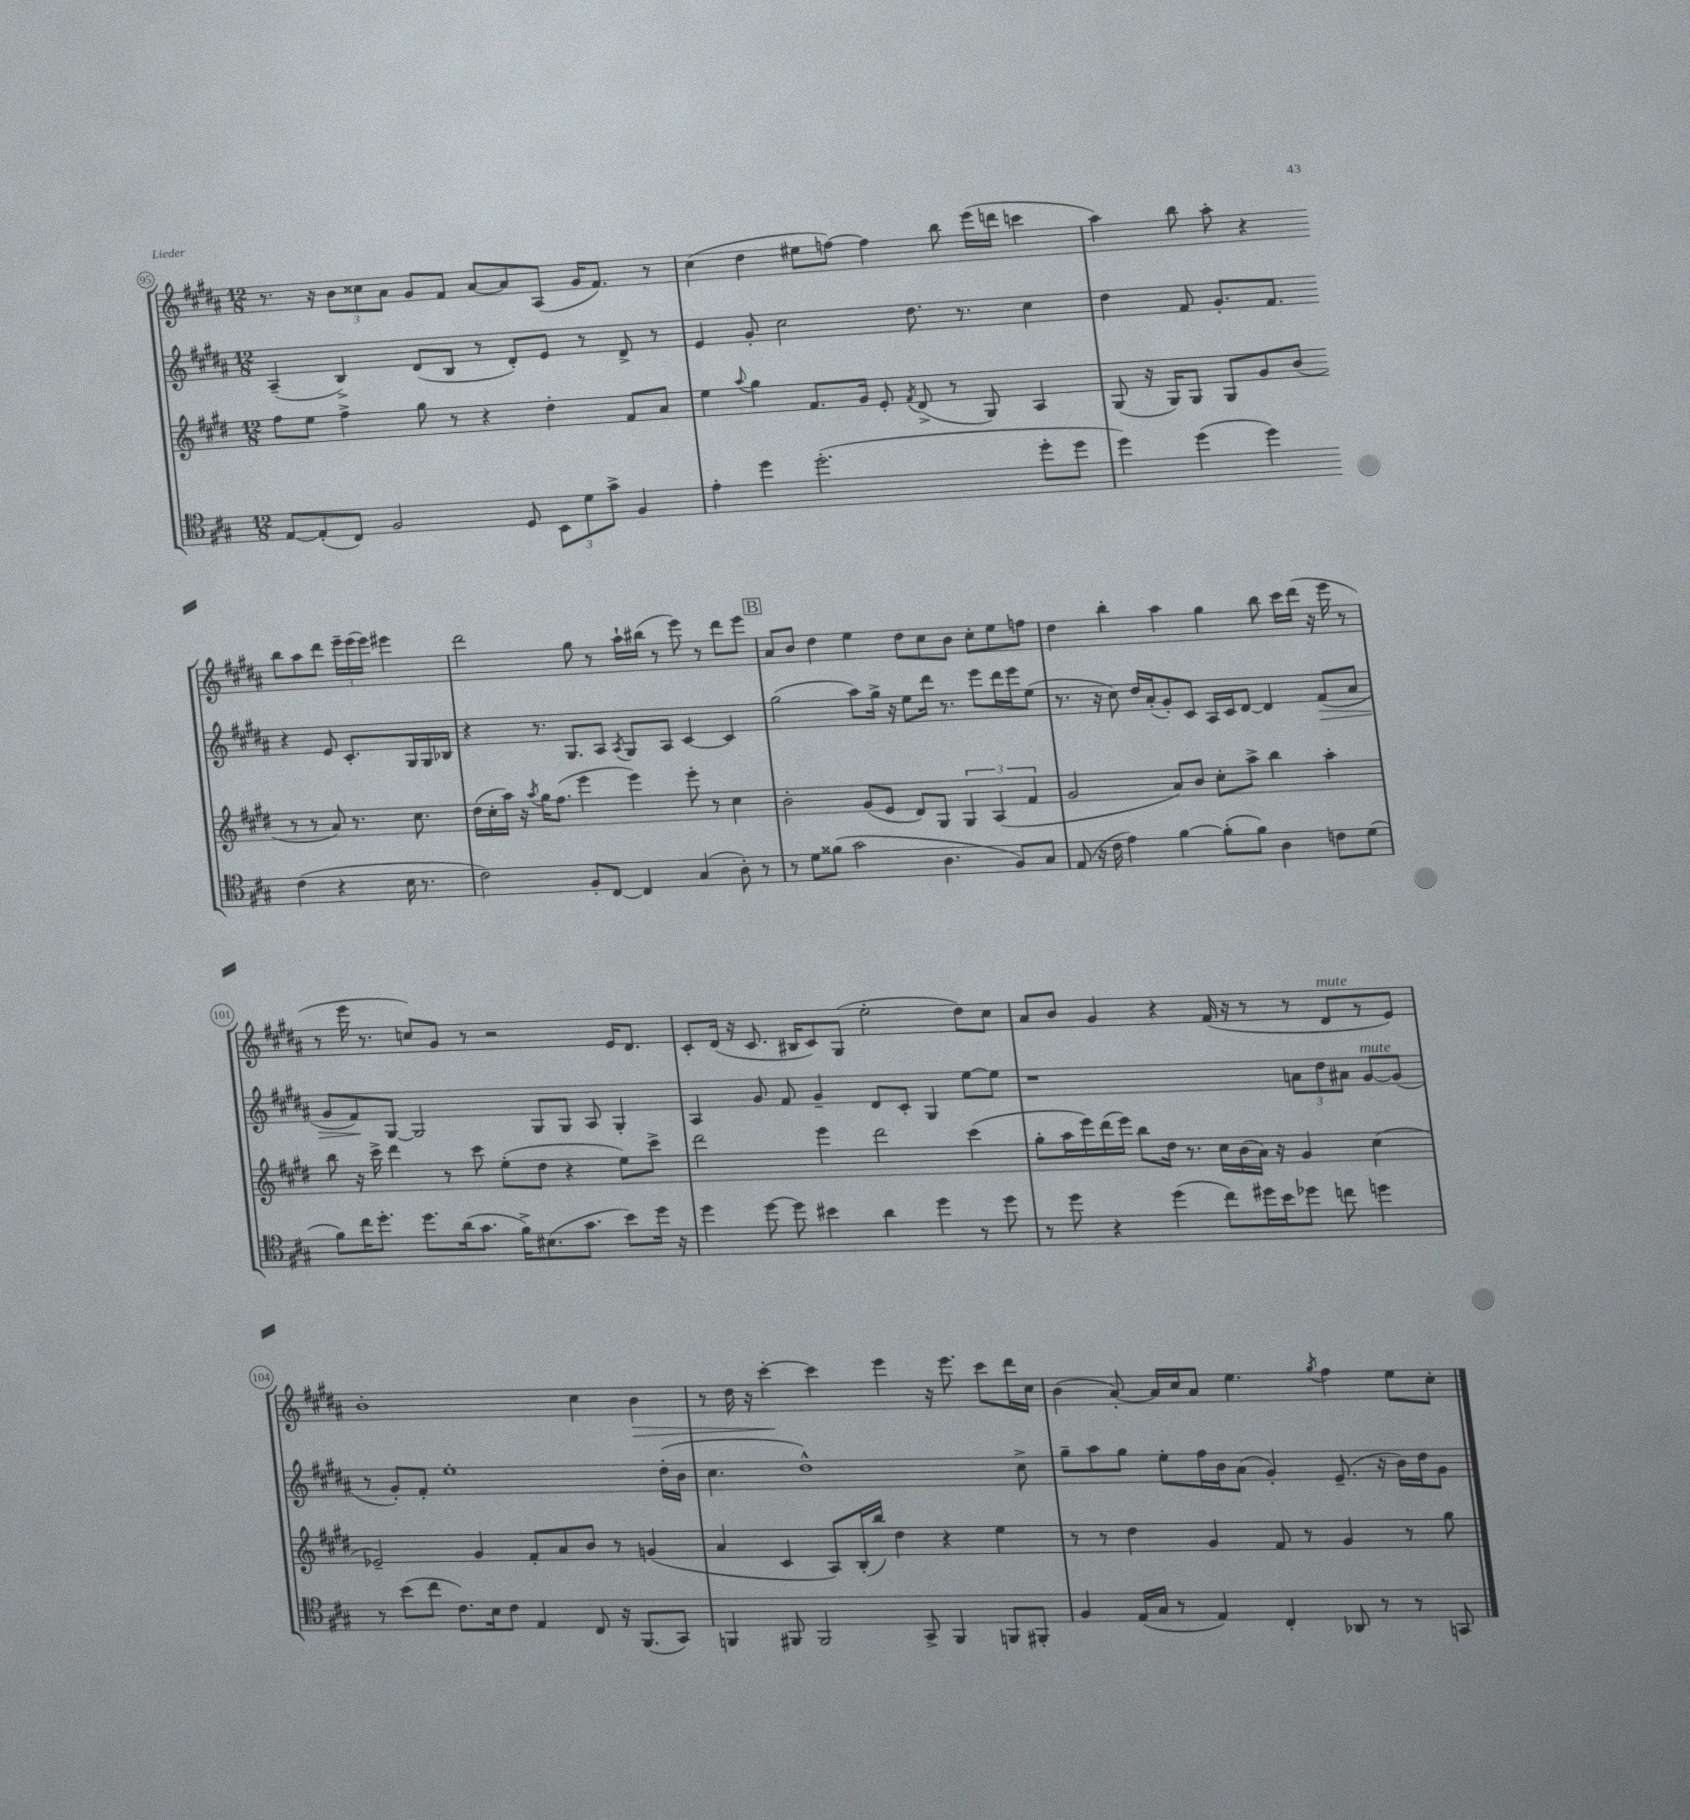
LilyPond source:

<<
\new StaffGroup <<
\new Staff = "s0" {
    \clef treble \key b \major \numericTimeSignature \time 12/8
    \autoBeamOff r8. r16 \tuplet 3/2 { b'8[ cisis''8 ais'8] } gis'8[ fis'8] ais'8[~ ais'8 ais8]( gis'16[ fis'8.]) r8 |
    cis''4( dis''4 eis''8[ f''8]~) f''4 b''8 e'''16[( d'''16] c'''4 |
    ais''4) b''8 ais''8-. r4 b''8[ ais''8 dis'''8] \tuplet 3/2 { e'''16[-- e'''16( e'''16]) } eis'''4 |
    dis'''2 gis''8 r8 ais''16[-! bis''16]( r8 e'''8) r8 dis'''8[ e'''8] |
    \mark \markup { \box "B" } ais'8[ b'8] dis''4 e''4 dis''8[ cis''8 b'8] cis''8[-. e''8 f''8] |
    dis''4 b''4-. ais''4 gis''4 b''8 cis'''16[ dis'''16]( r16 e'''16 r8 |
    r8 e'''16 r8. c''8[) gis'8] r8 r2 e'16[ dis'8.] |
    cis'8[-. dis'16]( r16 cis'8. bis16[ cis'8) gis8]( e''2-. dis''8[) cis''8] |
    ais'8[ b'8] gis'4 r4 fis'16( r16 r8 r8 dis'8[^\markup { \italic "mute" } r8 e'8]) |
    b'1-. cis''4 b'4\> |
    r8 dis''16 r16 cis'''4~-.\! cis'''4 e'''4 r16 e'''8. cis'''8[ dis'''16 cis''16] |
    b'4( ais'8~-.) ais'16[ cis''16 ais'8] e''4. \acciaccatura { gis''8 } fis''4 e''8[ cis''8]-. \bar "|." |
}
\new Staff = "s1" {
    \clef treble \key b \major \numericTimeSignature \time 12/8
    \autoBeamOff ais4--( b4->) dis'8[( b8] r8 dis'8[-.) e'8] r8 dis'8-> r8 |
    e'4 gis'8-. cis''2 dis''8. r8. cis''4 |
    dis''4 fis'8 gis'8.[-. fis'8.] r4 e'8 cis'8.[-. gis16 gis16 bes16] |
    r4 r8. gis8.[ ais8] \acciaccatura { ais8 } gis8[ ais8] cis'4~ cis'4 |
    \mark \markup { \box "B" } gis''2( ais''8[) gis''16]-> r16 e''8[ dis'''16] r8. e'''8[ dis'''16 e'''16 e''8]( |
    r8. r16 cis''8) dis''16[ ais'16-.( gis'8-.) cis'8] ais16[ cis'16 dis'8]~ dis'4 fis'8[\>( ais'8] |
    gis'8[ fis'8\!) gis8]~ gis2 gis8[ gis8] ais8 gis4-. |
    ais4 gis'8 fis'8 gis'4-- dis'8[ cis'8]-. gis4 e''8[~ e''8] |
    r1 \tuplet 3/2 { a'8[ dis''8 ais'8] } gis'8[~^\markup { \italic "mute" } gis'8]( |
    r8 gis'8[-.) fis'8]-. e''1-. dis''16[-.( b'16] |
    cis''4. dis''1-^) cis''8-> |
    gis''8[-- ais''8 gis''8] e''8[-. fis''16 b'16 ais'8]( gis'4-.) e'8.--( r16 b'16[) dis''16 gis'8] \bar "|." |
}
\new Staff = "s2" {
    \clef treble \key e \major \numericTimeSignature \time 12/8
    \autoBeamOff fis''8[ e''8] fis''4-> gis''8 r8 r4 dis''4-. fis'8[ a'8] |
    e''4 \appoggiatura { a''8 } gis''4 fis'8.[ gis'16] e'8-. \acciaccatura { fis'8 } dis'8->( r8 gis8) a4 |
    gis8( r16 gis16[) gis8] gis8[ gis'8 b'8]( r8 r8 a'8) r8. cis''8. |
    dis''16[( cis''16-. a''16]) r16 \acciaccatura { a''8 } gis''16[ fis''8.]( e'''4 e'''4) e'''8-. r8 cis''4 |
    \mark \markup { \box "B" } b'2-. gis'8[( e'8] dis'8[) gis8] \tuplet 3/2 { gis4 a4( fis'4 } |
    gis'2 a'8[) b'8] cis''8[-. a''8]-> b''4 a''4-. |
    b''8 r16 cis'''16-> dis'''4 r8 cis'''8 e''8[-.( dis''8] r4 e''8[) cis'''8]-> |
    dis'''2 e'''4 dis'''2 cis'''4( |
    gis''8[-. a''16 e'''16) dis'''16( e'''16]) b''8[ dis''16] r8. cis''16[ b'16( a'16]) r16 gis'4 cis''4( |
    ees'2--) gis'4 fis'8[-. a'8 b'8] r8 g'4( |
    a'4 cis'4 a8[) b16-.( b''16]) dis''4 r4 e''4 |
    r8 r8 dis''4 gis'4 fis'8 r8 gis'4 r8 gis''8 \bar "|." |
}
\new Staff = "s3" {
    \clef tenor \key a \major \numericTimeSignature \time 12/8
    \autoBeamOff e8[~ e8-.( cis8]) fis2 d8 \tuplet 3/2 { b,8[ d'8 gis'8]-> } fis4 |
    e'4-. d''4 d''2.-.( d''8[-. d''8] |
    d''4) d''4( d''4) cis'4( r4 b16 r8. |
    cis'2) fis8[-. cis8]~ cis4 gis4( a8-.) r8 |
    \mark \markup { \box "B" } r8 d'8[ fisis'8]( gis'2 a4. fis8[) gis8] |
    e8( r16 cis'16 e'4) fis'4~ fis'8[-.( fis'8]) a4 c'8[ d'8]( |
    fis'8[) cis''16 d''8.]-. d''8.[ a'16( gis'8.] fis'16[->) bis8.( gis'8.] b'8[) d''16] r16 |
    d''4 d''8~ d''8 bis'4 a'4 d''4 r8 d''8 |
    r8 d''8 r4 d''4( cis''8[) dis''16 b'16 des''8] c''8 d''4 |
    r8 b'8[( cis''8] cis'8.[) b16 cis'8] e4 cis8 r16 fis,8.[( gis,8]) |
    f,4 fis,8 fis,2 gis,8-> fis,4 f,8[ fis,8]-. |
    fis4 e16[( gis16] r8 e4) cis4-. aes,8 r8 r8 g,8 \bar "|." |
}
>>
>>
\layout { \context { \Score currentBarNumber = #95 \override BarNumber.stencil = #(make-stencil-circler 0.1 0.3 ly:text-interface::print) } }
